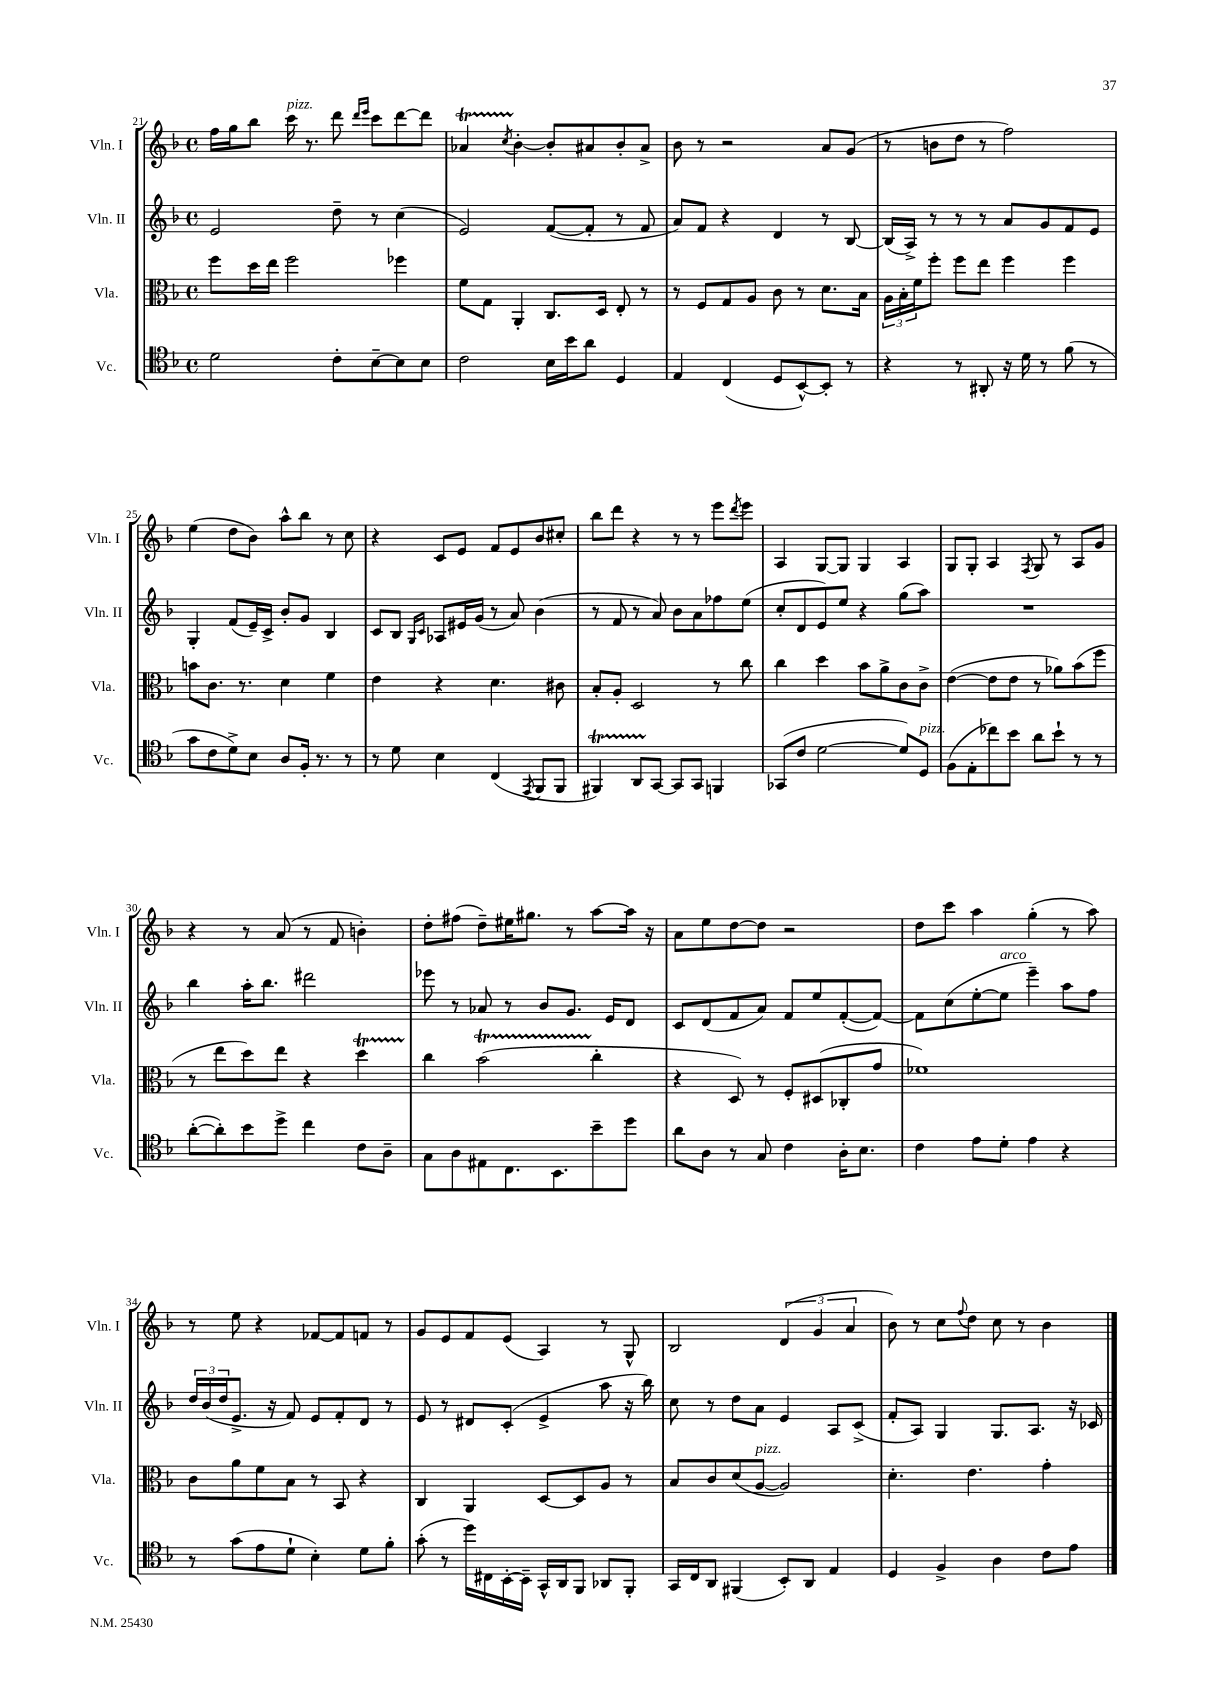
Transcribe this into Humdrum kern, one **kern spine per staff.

**kern	**kern	**kern	**kern
*staff4	*staff3	*staff2	*staff1
*clefC4	*clefC3	*clefG2	*clefG2
*k[b-]	*k[b-]	*k[b-]	*k[b-]
*M4/4	*M4/4	*M4/4	*M4/4
*met(c)	*met(c)	*met(c)	*met(c)
2d\	8ff\L	2e/	16ff\LL
.	.	.	16gg\J
.	16dd\L	.	8bb-\J
.	16ee\JJ	.	.
.	2ff\	.	16ccc\
.	.	.	8.r
8c'\L	.	8dd~\	8ddd\
.	.	.	16qqddd/LL
.	.	.	16qqeee/JJ
[8B-~\	.	8r	8ccc\L
8B-\]	4ff-\	(4cc\	[8ddd\
8B-\J	.	.	8ddd\]J
=	=	=	=
2c\	8f\L	2e/)	4a-/
.	8G\J	.	.
.	.	.	8qcc/
.	4AA'/	.	[4b-'\
16B-\LL	8.C/L	([8f/L	8b-'/]L
16b-\J	.	.	.
8a\J	.	8f'/]J	8a#/
.	16D/Jk	.	.
4D/	8E'/	8r	8b-'/
.	8r	8f/	8a#^/J
=	=	=	=
4E/	8r	8a/L)	8b-\
.	8F/L	8f/J	8r
(4C/	8G/	4r	2r
.	8A/J	.	.
8D/L	8c\	4d/	.
[8BB-^^/)	8r	.	.
8BB-'/]J	8.d\L	8r	8a/L
8r	.	[8B-/	(8g/J
.	16B-\Jk	.	.
=	=	=	=
4r	24A\LL	(16B-/]LL	8r
.	24B-'\	.	.
.	.	16A^/JJ)	.
.	24f\J	.	.
.	8ff'\J	8r	8b\L
8r	8ff\L	8r	8dd\J
8AA#'/	8ee\J	8r	8r
16r	4ff\	8a/L	2ff\)
16d\	.	.	.
8r	.	8g/	.
(8f\	4ff\	8f/	.
8r	.	8e/J	.
=	=	=	=
8g\L	8b\L	4G'/	(4ee\
8c\	8.c\J	.	.
8d^\)	.	(8f/L	8dd\L
.	8.r	.	.
8B-\J	.	16e~/L)	8b-\J)
.	.	16c^/JJ	.
8A/L	4d\	8b-'/L	8aa^^\L
16F'/Jk	.	8g/J	8bb-\J
8.r	.	.	.
.	4f\	4B-/	8r
8r	.	.	8cc\
=	=	=	=
8r	4e\	8c/L	4r
8d\	.	8B-/J	.
.	.	16qqG/LL	.
.	.	16qqc/JJ	.
4B-\	4r	8A-/L	8c/L
.	.	16e#/L	8e/J
.	.	(16g/JJ	.
(4C/	4.d\	8r	8f/L
.	.	8a/)	8e/
8qEE/	.	.	.
8FF/L	.	(4b-\	8b-/
8FF/J	8c#\	.	8cc#'/J
=	=	=	=
4FF#/)	8B-'/L	8r	8bb-\L
.	8A'/J	8f/	8ddd\J
8AA/L	2D/	8r	4r
[8GG/J	.	8a/)	.
8GG/]L	.	8b-\L	8r
8GG/J	.	8a\	8r
4FF/	8r	8ff-\	8eee\L
.	.	.	8qddd/
.	8cc\	(8ee\J	8eee\J
=	=	=	=
(8GG-/L	4cc\	8cc'/L	4A/
8c/J	.	8d/	.
[2d\	4dd\	8e/)	[8G/L
.	.	8ee/J	8G/]J
.	8b-\L	4r	4G/
.	8a^\	.	.
8d/]L)	8c\	(8gg\L	4A/
8D/J	8c^\J	8aa\J)	.
=	=	=	=
(8F\L	([4e\	1r	8G/L
8E'\	.	.	8G'/J
8cc-\)	8e\]L	.	4A/
8b-\J	8e\J	.	.
.	.	.	8qF/
8a\L	8r	.	8G/
8b-`\J	8a-\L)	.	8r
8r	(8b-\	.	8A/L
8r	8ff\J	.	8g/J
=	=	=	=
([8a'\L	8r	4bb-\	4r
8a'\])	8ee\L	.	.
8b-\	8dd\)	16aa'\LK	8r
.	.	8.bb-\J	.
8dd^\J	8ee\J	.	(8a/
4cc\	4r	2ddd#\	8r
.	.	.	8f/
8c\L	4dd\	.	4b'\)
8A~\J	.	.	.
=	=	=	=
8G\L	4cc\	8eee-\	8dd'\L
8A\	.	8r	(8ff#\J
8E#\	(2b-\	8a-/	8dd~\L)
8.C\	.	8r	16ee#\K
.	.	.	8.gg#\J
.	.	8b-/L	.
8.BB-\	.	.	.
.	.	8.g/J	8r
8b-~\	4cc'\	.	[8aa\L
.	.	16e/LK	.
8dd\J	.	8d/J	16aa\]Jk
.	.	.	16r
=	=	=	=
8a\L	4r	8c/L	8a\L
8A\J	.	(8d/	8ee\
8r	8D/)	8f/	[8dd\
8G/	8r	8a/J)	8dd\]J
4c\	8F'/L	8f/L	2r
.	(8D#/	8ee/	.
16A'\LK	8C-'/	([8f'/	.
8.B-\J	.	.	.
.	8g/J	8f/_J)	.
=	=	=	=
4c\	1f-)	8f\]L	8dd\L
.	.	(8cc\	8ccc\J
8e\L	.	[8ee'\	4aa\
8d'\J	.	8ee\]J	.
4e\	.	4eee~\)	(4gg'\
4r	.	8aa\L	8r
.	.	8ff\J	8aa\)
=	=	=	=
8r	8c\L	24dd/LL	8r
.	.	(24b-/	.
.	.	24dd/J	.
(8g\L	8a\	8.e^/J	8ee\
8e\	8f\	.	4r
.	.	16r	.
8d`\J	8B-\J	8f/)	.
4B-'\)	8r	8e/L	[8f-/L
.	8BB-/	8f'/	8f-/]
8d\L	4r	8d/J	8f/J
8f'\J	.	8r	8r
=	=	=	=
(8g'\	4C/	8e/	8g/L
8r	.	8r	8e/
16dd\LL)	4AA/	8d#/L	8f/
16C#\	.	.	.
[16BB-'\	.	(8c'/J	(8e/J
16BB-~\]JJ	.	.	.
16GG^^/LL	[8D/L	4e^/	4A/)
16AA/J	.	.	.
8FF/J	8D/]	.	.
8AA-/L	8A/J	8aa\	8r
8FF'/J	8r	16r	8G^^/
.	.	16bb-\)	.
=	=	=	=
16GG/LL	8B-/L	8cc\	2B-/
16C/J	.	.	.
8AA/J	8c/	8r	.
(4FF#/	(8d/	8dd\L	.
.	[8A/J	8a\J	.
8BB-'/L)	2A/])	4e/	(6d/
8AA/J	.	.	.
.	.	.	6g/
4E/	.	8A/L	.
.	.	.	6a/
.	.	(8c^/J	.
=	=	=	=
4D/	4.d'\	8f'/L	8b-\)
.	.	8A/J)	8r
4F^/	.	4G/	8cc\L
.	.	.	8qqff/
.	4.e\	.	8dd\J
4A\	.	8.G/L	8cc\
.	.	.	8r
.	.	8.A/J	.
8c\L	4g'\	.	4b-\
8e\J	.	16r	.
.	.	16c-/	.
==	==	==	==
*-	*-	*-	*-
